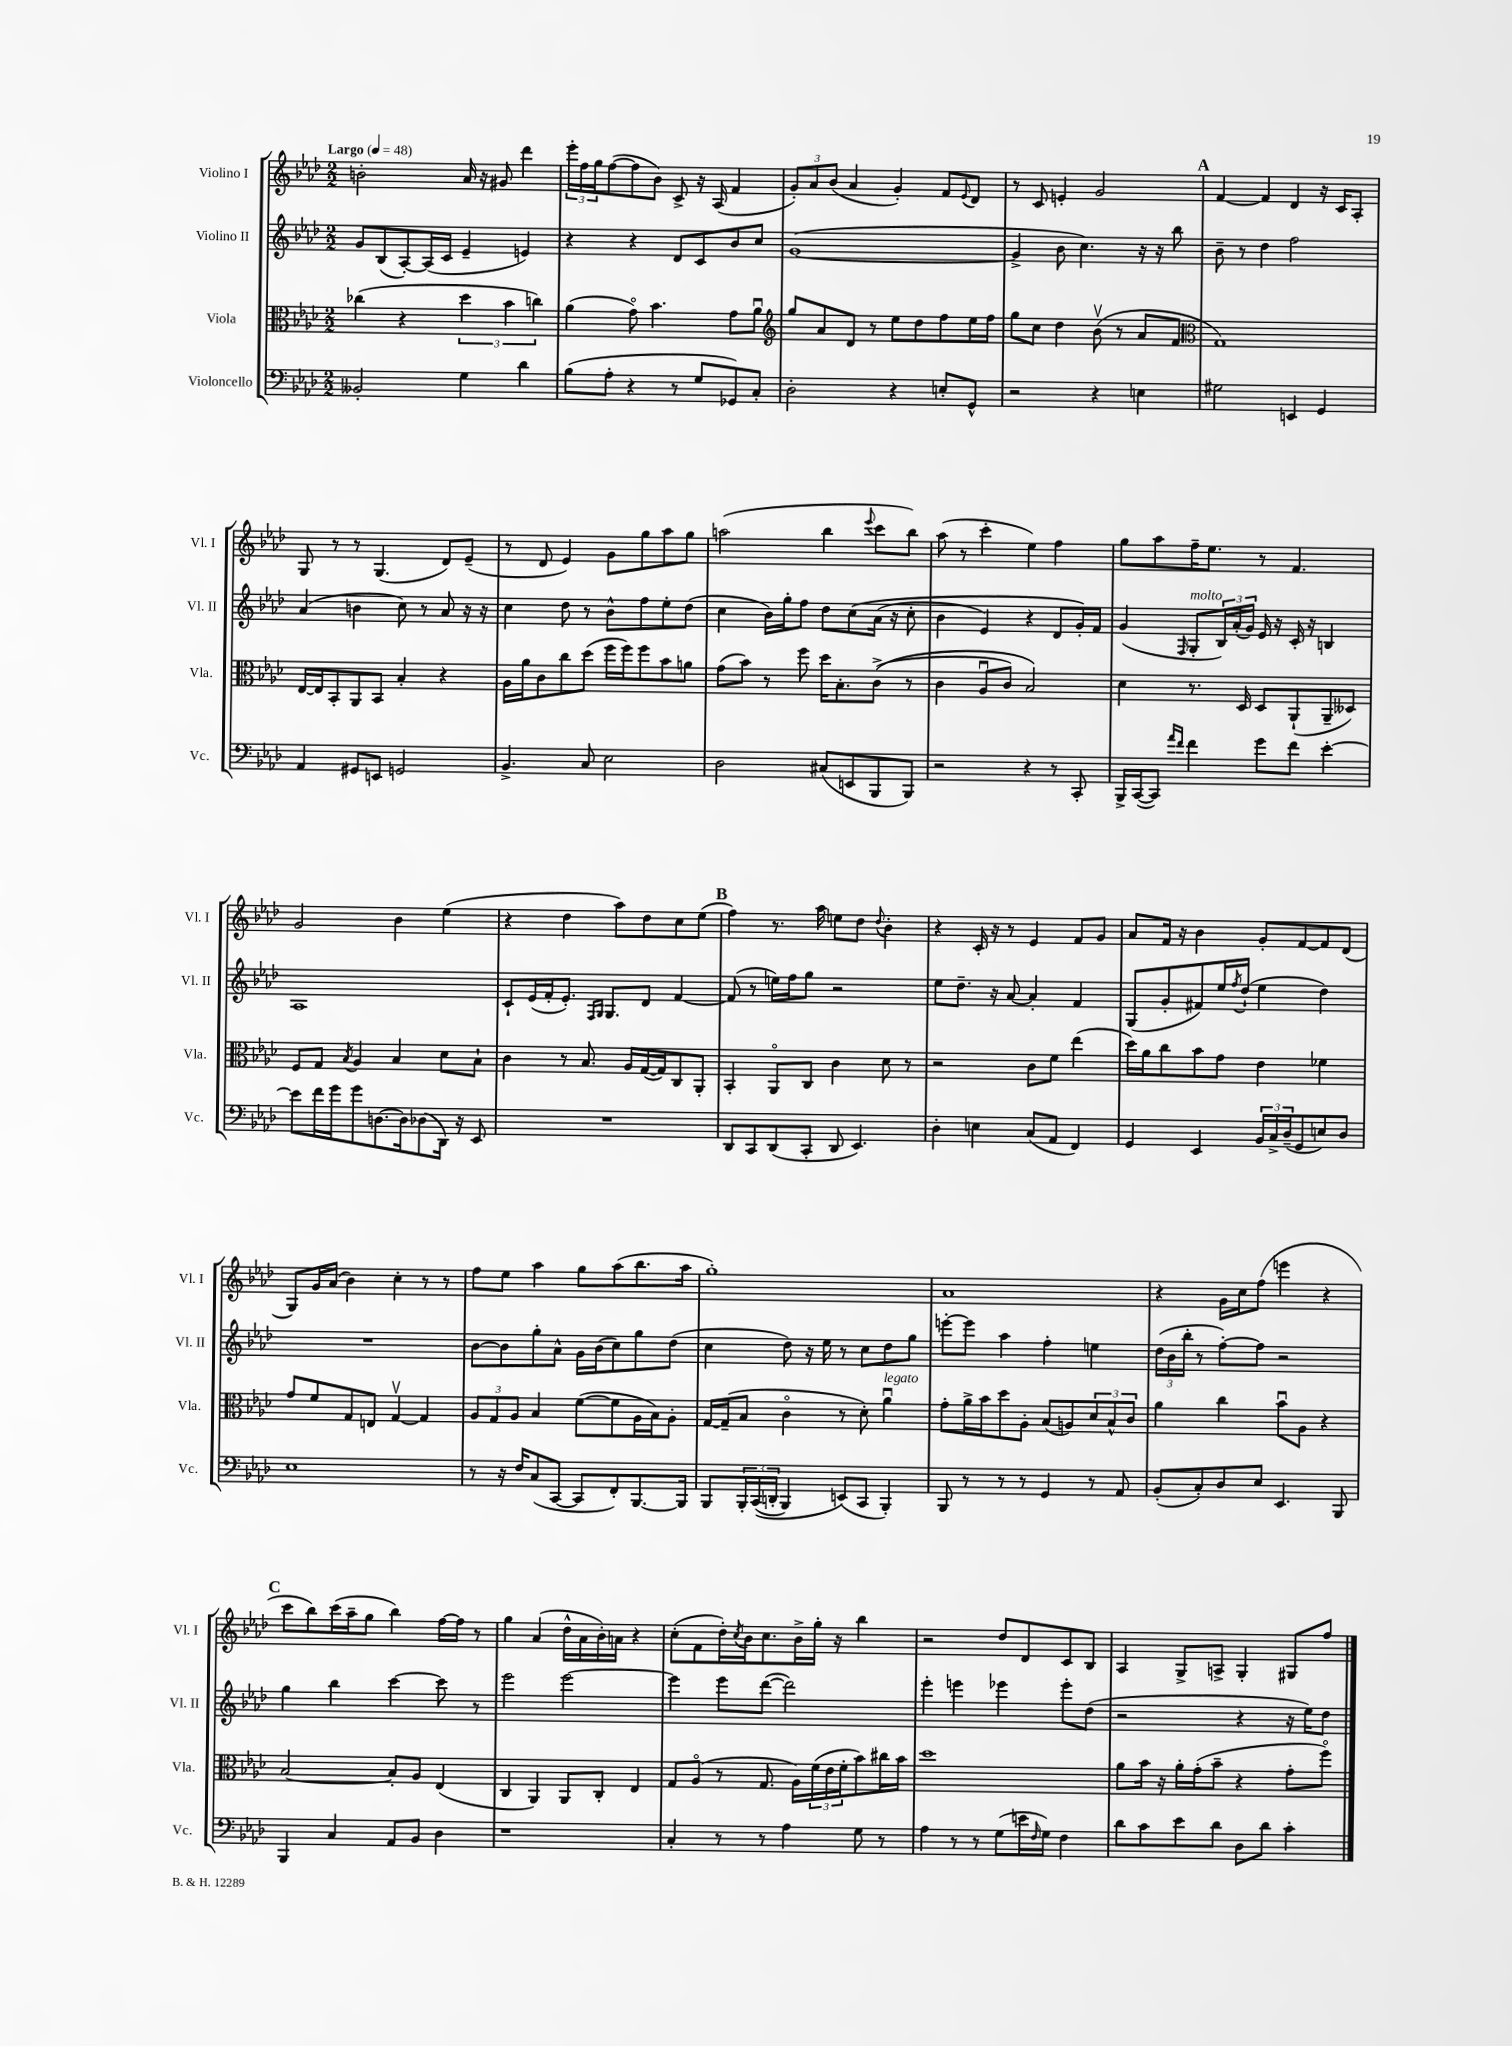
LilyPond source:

<<
\new StaffGroup <<
\new Staff = "s0" \with { instrumentName = "Violino I" shortInstrumentName = "Vl. I" } {
    \clef treble \key aes \major \numericTimeSignature \time 2/2 \tempo "Largo" 4 = 48
    b'2-. aes'16 r16 gis'8 des'''4 |
    \tuplet 3/2 { ees'''16-. f''16 g''16 } f''8~( f''8 bes'8) c'8-> r16 aes16( f'4 |
    \tuplet 3/2 { g'8-.) aes'8 bes'8( } aes'4 g'4-.) f'8 \appoggiatura { ees'8 } des'8 |
    r8 c'8 e'4-. g'2 |
    \mark \markup { \bold "A" } f'4~ f'4 des'4 r16 c'16 aes8-. |
    g8 r8 r8 g4.( des'8) ees'8--( |
    r8 des'8 ees'4) g'8 g''8 aes''8 g''8 |
    a''2( bes''4 \appoggiatura { ees'''8 } c'''8 bes''8) |
    aes''8( r8 c'''4-. ees''4) f''4 |
    g''8 aes''8 f''16-- ees''8. r8 f'4. |
    g'2 bes'4 ees''4( |
    r4 des''4 aes''8) des''8 c''8 ees''8( |
    \mark \markup { \bold "B" } f''4) r8. aes''16 e''8 des''8 \appoggiatura { des''8 } bes'4-. |
    r4 c'16-. r16 r8 ees'4 f'8 g'8 |
    aes'8 f'16 r16 bes'4 g'8-. f'8~ f'8 des'8( |
    g8) g'16 aes'16( bes'4) c''4-. r8 r8 |
    f''8 ees''8 aes''4 g''8 aes''8( bes''8. aes''16 |
    g''1-.) |
    aes'1 |
    r4 g'16 c''16 f''8( e'''4 r4 |
    \mark \markup { \bold "C" } c'''8 bes''8) c'''16( aes''16-- g''8 bes''4) f''16~ f''16 r8 |
    g''4 aes'4( des''16-^ aes'16 bes'16-.) a'16 r4 |
    c''8-.( f'8 des''16-.) \acciaccatura { c''8 } bes'16 c''8. bes'16-> g''16-. r16 bes''4 |
    r2 des''8 des'8 c'8 bes8 |
    aes4 g8-> a8-> g4-. gis8 f''8 \bar "|." |
}
\new Staff = "s1" \with { instrumentName = "Violino II" shortInstrumentName = "Vl. II" } {
    \clef treble \key aes \major \numericTimeSignature \time 2/2
    g'8 bes8( aes8~-.) aes16( c'16 ees'4-- e'4) |
    r4 r4 des'8 c'8 bes'8 c''8 |
    g'1~( |
    g'4-> bes'8 c''4.) r16 r16 bes''8 |
    \mark \markup { \bold "A" } bes'8-- r8 des''4 f''2 |
    aes'4( b'4 c''8) r8 aes'8 r16 r16 |
    c''4 des''8 r8 bes'8-^ f''8 ees''8-. des''8( |
    c''4 bes'16) g''16-. f''8 des''8 c''8\( aes'16( r16 c''8-. |
    bes'4 ees'4) r4 des'8 g'16-.\) f'16 |
    g'4( \grace { f16 } g8-.^\markup { \italic "molto" } \tuplet 3/2 { bes16) aes'16-.( g'16) } ees'16 r16 c'16-. r16 b4 |
    aes1 |
    c'8-! ees'16( f'16-. ees'8.-.) \grace { f16 g16 } g8. des'8 f'4~ |
    \mark \markup { \bold "B" } f'8( r8 e''16) f''16 g''8 r2 |
    ees''8 des''8.-- r16 aes'8~ aes'4-. f'4 |
    g8( g'8-. fis'8) ees''16 \acciaccatura { f''8 } des''16-!( ees''4 des''4) |
    R1 |
    bes'8~ bes'8 g''8-. aes'8-^ g'16 bes'16( c''8) g''8 des''8( |
    c''4 des''8) r16 ees''16 r8 c''8 des''8 g''8 |
    e'''8~-. e'''8 aes''4 f''4-. e''4 |
    \tuplet 3/2 { des''16( bes'16 bes''16-. } r8 f''8~-.) f''8 r2 |
    \mark \markup { \bold "C" } g''4 bes''4 c'''4~ c'''8 r8 |
    ees'''2 ees'''2~ |
    ees'''4 ees'''8 des'''8~( des'''2) |
    ees'''4-. e'''4 ees'''4 ees'''8-. des''8( |
    r2 r4 r16 ees''16) des''8 \bar "|." |
}
\new Staff = "s2" \with { instrumentName = "Viola" shortInstrumentName = "Vla." } {
    \clef alto \key aes \major \numericTimeSignature \time 2/2
    ces''4( r4 \tuplet 3/2 { des''4 bes'4 c''4) } |
    aes'4( g'8\flageolet) bes'4. g'8 aes'8\downbow |
    \clef treble g''8 aes'8 des'8 r8 ees''8 des''8 f''8 ees''16 f''16 |
    g''8 c''8 des''4 bes'8\upbow( r8 aes'8 f'8 |
    \mark \markup { \bold "A" } \clef alto g1) |
    ees16~ ees16 bes,8-. aes,8 bes,8 bes4-. r4 |
    aes16 aes'16 c'8 c''8 des''8( f''16 f''16) f''8 bes'8 a'8 |
    g'8( bes'8) r8 f''8 des''16 bes8.-. c'8->(\( r8 |
    c'4 aes8\downbow c'8) bes2\) |
    des'4 r8. des16 des8 aes,8-!( aes,8-- deses8) |
    f8 g8 \acciaccatura { bes8 } aes4 bes4 des'8 bes8-! |
    c'4 r8 bes8. aes16 g16~( g16) c8 aes,8-. |
    \mark \markup { \bold "B" } bes,4-. aes,8\flageolet c8 c'4 des'8 r8 |
    r2 c'8 f'8 ees''4( |
    des''16) aes'16 c''8 bes'8 g'8 ees'4 fes'4 |
    g'8 f'8 g8 e8 g4~\upbow g4 |
    \tuplet 3/2 { aes8 g8 aes8 } bes4 f'8~( f'8 aes16 bes16) aes8-. |
    g16~ g16--( bes8 c'4\flageolet r8 des'8-.) aes'4\downbow^\markup { \italic "legato" } |
    g'8-. aes'16-> bes'16 des''8 aes8-. bes8( a8) \tuplet 3/2 { des'8 bes8-^ c'8 } |
    aes'4 c''4 bes'8\downbow aes8 r4 |
    \mark \markup { \bold "C" } bes2~ bes8-. aes8 ees4( |
    c4 aes,4) aes,8 c8-. ees4 |
    g8 aes8\flageolet( r8 g8. aes16) \tuplet 3/2 { f'16( ees'16 f'16-. } bes'8) cis''16 bes'16 |
    des''1 |
    aes'8 bes'16 r16 aes'16-. g'16-.( bes'8-- r4 g'8-. f''8\flageolet) \bar "|." |
}
\new Staff = "s3" \with { instrumentName = "Violoncello" shortInstrumentName = "Vc." } {
    \clef bass \key aes \major \numericTimeSignature \time 2/2
    beses,2-. g4 des'4 |
    bes8( aes8-. r4 r8 g8 ges,8) c8-. |
    des2-. r4 e8-. g,8-^ |
    r2 r4 e4 |
    \mark \markup { \bold "A" } gis2 e,4 g,4 |
    aes,4 gis,8 e,8 g,2 |
    bes,4.-> c8 ees2 |
    des2 cis8( e,8 bes,,8 bes,,8) |
    r2 r4 r8 c,8-. |
    bes,,16-> c,16~( c,8) \grace { aes'16 f'16 } f'4 g'8 f'8 ees'4~-. |
    ees'8 f'16 g'16 g'8 d8.~ d16 des8( des,16) r16 ees,8 |
    R1 |
    \mark \markup { \bold "B" } des,8 c,8 des,8( c,8-. des,8 ees,4.) |
    des4-. e4 c8( aes,8 f,4) |
    g,4 ees,4 \tuplet 3/2 { bes,16 c16-> des16--( } g,8 e8) des8 |
    ees1 |
    r8 r16 f16 c8( c,8~ c,8 f,8-.) bes,,8.~ bes,,16 |
    bes,,8 \tuplet 3/2 { bes,,16-. c,16(\( d,16-. } bes,,4) e,8(\) c,8 bes,,4-.) |
    bes,,8 r8 r8 r8 g,4 r8 aes,8 |
    bes,8-.( c8-.) des8 ees8 ees,4. bes,,8 |
    \mark \markup { \bold "C" } bes,,4 c4 aes,8 bes,8 des4 |
    r1 |
    c4-. r8 r8 aes4 g8 r8 |
    aes4 r8 r8 g8( e'16 \grace { f16 } g16) f4 |
    des'8 c'8 ees'8 des'8 des8 des'8 c'4-. \bar "|." |
}
>>
>>
\layout { \context { \Score \remove "Bar_number_engraver" } }
